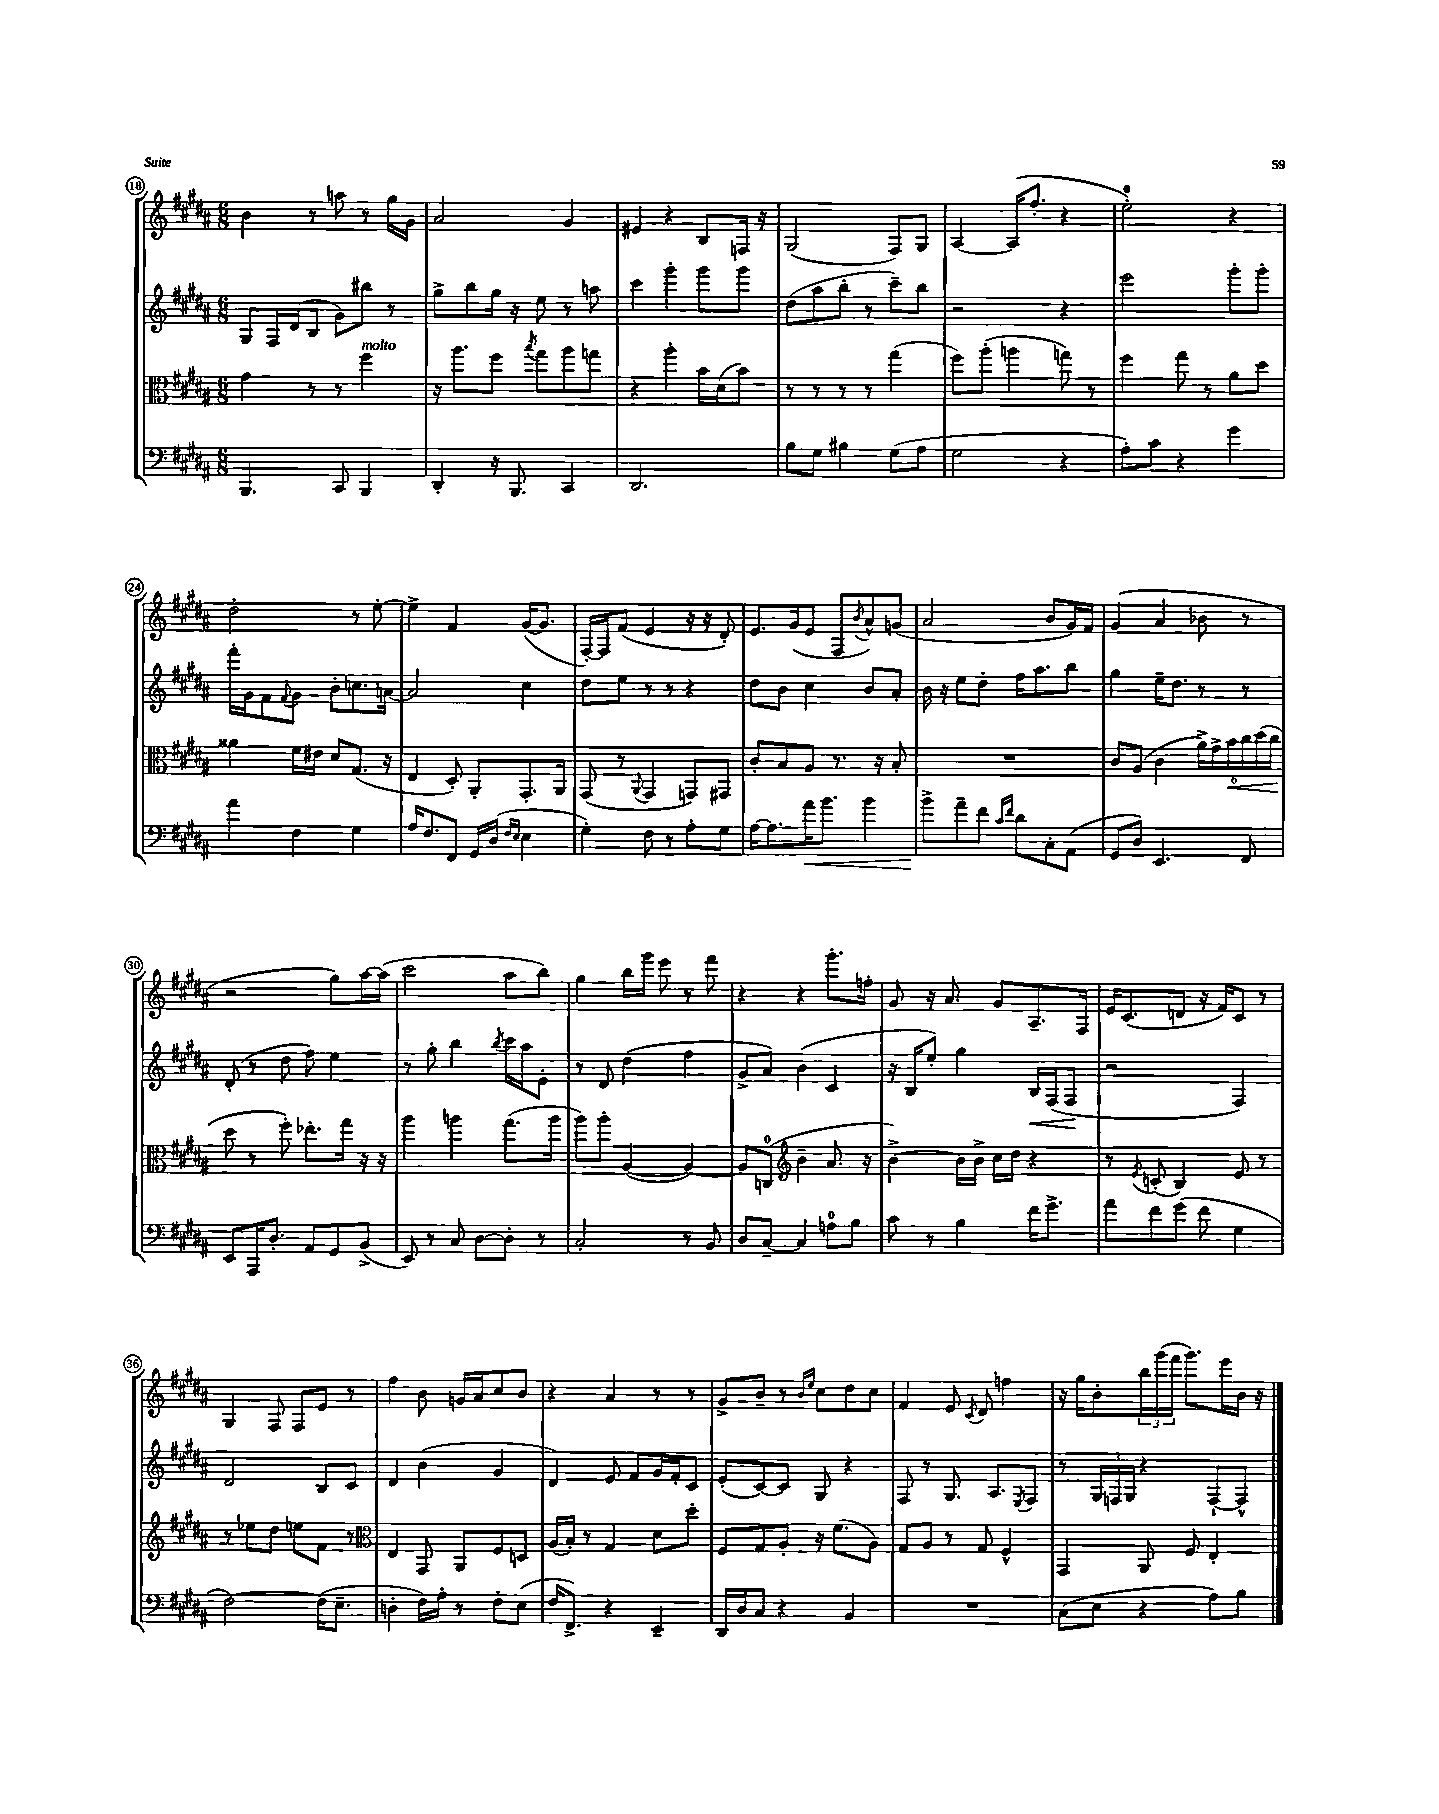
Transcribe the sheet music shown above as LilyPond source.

<<
\new StaffGroup <<
\new Staff = "s0" {
    \clef treble \key b \major \numericTimeSignature \time 6/8
    b'4 r8 a''8 r8 gis''16 gis'16 |
    ais'2 gis'4 |
    eis'4 r4 b8 f16 r16 |
    gis2( fis8) gis8 |
    ais4~ ais16( fis''8.-. r4 |
    e''2-0-.) r4 |
    dis''2-. r8 e''8~-. |
    e''4-> fis'4 gis'16~( gis'8. |
    fis16~-.) fis16 fis'8( e'4 r16 r16 dis'8-.) |
    e'8. gis'16( e'8 fis8 \acciaccatura { b'8 } ais'8-^) g'8( |
    ais'2 b'8 gis'16) fis'16 |
    gis'4( ais'4 bes'8 r8 |
    r2 gis''8) ais''16~ ais''16( |
    cis'''2 ais''8 b''8) |
    gis''4 b''16 gis'''16 e'''8 r8 fis'''8 |
    r4 r4 gis'''8.-. f''16-. |
    gis'8 r16 ais'8. gis'8 ais8.-- fis16 |
    e'16 cis'8.( d'8 r16 fis'16) cis'8 r8 |
    gis4 fis8 fis8 e'8 r8 |
    fis''4 b'8 g'16 ais'16 cis''8 b'8 |
    r4 ais'4 r8 r8 |
    gis'8-> b'8-- r8 \grace { b'16 e''16 } cis''8 dis''8 cis''8 |
    fis'4 e'8 \acciaccatura { cis'8 } dis'8 f''4 |
    r16 gis''16 b'8-. \tuplet 3/2 { b''16 gis'''16( fis'''16 } gis'''8.) e'''16 b'16 r16 \bar "|." |
}
\new Staff = "s1" {
    \clef treble \key b \major \numericTimeSignature \time 6/8
    gis8 fis16 dis'16( b8 gis'8) bis''8 r8 |
    gis''8-> b''8 gis''16 r16 e''8 r8 a''8 |
    cis'''4 gis'''4-. gis'''8 gis'''8 |
    dis''8( ais''8 b''8-. r8 cis'''8--) b''8 |
    r2 r4 |
    e'''2 gis'''8-. gis'''8-. |
    fis'''16-. gis'16 fis'8 \appoggiatura { fis'8 } gis'8 b'8-. c''8. a'16~ |
    a'2 cis''4 |
    dis''8 e''8 r8 r8 r4 |
    dis''8 b'8 cis''4 b'8 ais'8-. |
    b'16 r16 e''8 dis''8-. fis''16 ais''8. b''8 |
    gis''4 e''16-- dis''8. r8 r8 |
    dis'8-.( r8 dis''8 fis''8) e''4 |
    r8 gis''8-. b''4 \acciaccatura { b''8 } cis'''16 ais''16 e'8-. |
    r8 dis'8 dis''4( fis''4 |
    gis'8-> ais'8) b'4( cis'4 |
    r16 b16 e''8-.) gis''4 b16\< fis16( fis8\! |
    r2 fis4) |
    dis'2 b8 cis'8 |
    dis'4 b'4( gis'4 |
    dis'4) e'8 fis'8 gis'16 fis'16-. cis'8 |
    e'8-.( cis'8~) cis'8 gis8 r4 |
    fis8 r8 gis8. ais8. \acciaccatura { e8 } fis8 |
    r8 \tuplet 3/2 { gis16 f16 gis16 } r4 f8~-! f8-^ \bar "|." |
}
\new Staff = "s2" {
    \clef alto \key b \major \numericTimeSignature \time 6/8
    gis'4 r8 r8 fis''4^\markup { \italic "molto" } |
    r16 ais''8. fis''8 \acciaccatura { b''8 } gis''8 ais''8 g''8 |
    r4 ais''4-. b'16 dis'16( b'8) |
    r8 r8 r8 r8 gis''4( |
    fis''8) ais''8-.( a''4 g''8) r8 |
    fis''4 gis''8 r8 ais'8 dis''8 |
    aisis'4 fis'16 eis'16 dis'8 gis8.( r16 |
    e4 dis8-.) ais,8-. gis,8.-. ais,16 |
    gis,8( r8 \appoggiatura { ais,8 } gis,4 g,8) gis,8 |
    cis'8-. b8 ais8 r8. r16 b8-. |
    R2. |
    cis'8 ais8( cis'4 \tuplet 6/4 { ais'16->) gis'16-> b'16\< cis''16 dis''16( cis''16 } |
    dis''8\! r8 fis''8-.) ees''8.-. gis''16 r16 r16 |
    ais''4 a''4 gis''8.( a''16 |
    ais''8) ais''8-. ais4~( ais4~) |
    ais8 c8-0( \clef treble b'4-- ais'8. r16 |
    b'4~->) b'16 b'16-> cis''16 dis''16 r4 |
    r8 \acciaccatura { e'8 } c'8-.( b4) e'8 r8 |
    r8 ees''8 dis''8 e''8 fis'8 r8 |
    \clef alto e4 gis,8 ais,8 fis8 d8 |
    ais16( b16-.) r8 gis4 dis'8 dis''8-. |
    fis8 gis8 ais8-. r16 fis'8.( ais8) |
    gis8 ais8 r8 gis8 fis4-^ |
    gis,4 ais,8 fis8 e4-. \bar "|." |
}
\new Staff = "s3" {
    \clef bass \key b \major \numericTimeSignature \time 6/8
    b,,4. cis,8 b,,4 |
    dis,4-. r16 b,,8. cis,4 |
    dis,2. |
    b8 gis8 bis4 gis8( ais8 |
    gis2 r4 |
    ais8-.) cis'8 r4 gis'4 |
    ais'4 fis4 gis4 |
    ais16 fis8. fis,8 gis,16 dis16( \grace { fis16 e16 } e4 |
    gis4-.) fis8 r8 ais8-. gis8 |
    ais16~ ais8. ais'16\< b'8. b'4 |
    b'8->\! ais'8-- fis'8 \grace { cis'16 fis'16 } dis'8 cis8-. ais,8( |
    gis,8 dis8) e,4. fis,8 |
    e,8 ais,,16 dis8.-. ais,8 gis,8 b,8->( |
    e,8) r8 cis8 dis8~ dis8-. r8 |
    cis2-. r8 b,8 |
    dis8 cis8~-- cis4 a8-0 b8 |
    cis'8 r8 b4 fis'16 gis'8.-> |
    ais'8 fis'8 gis'8( fis'8 gis4 |
    fis2~) fis16( e8.-- |
    d4-. fis16) ais16-. r8 fis8-. e8( |
    fis16 fis,8.->) r4 e,4-- |
    dis,16 dis16 cis8 r4 b,4 |
    R2. |
    cis8( e8 r4 ais8) b8 \bar "|." |
}
>>
>>
\layout { \context { \Score currentBarNumber = #18 \override BarNumber.stencil = #(make-stencil-circler 0.1 0.3 ly:text-interface::print) } }
